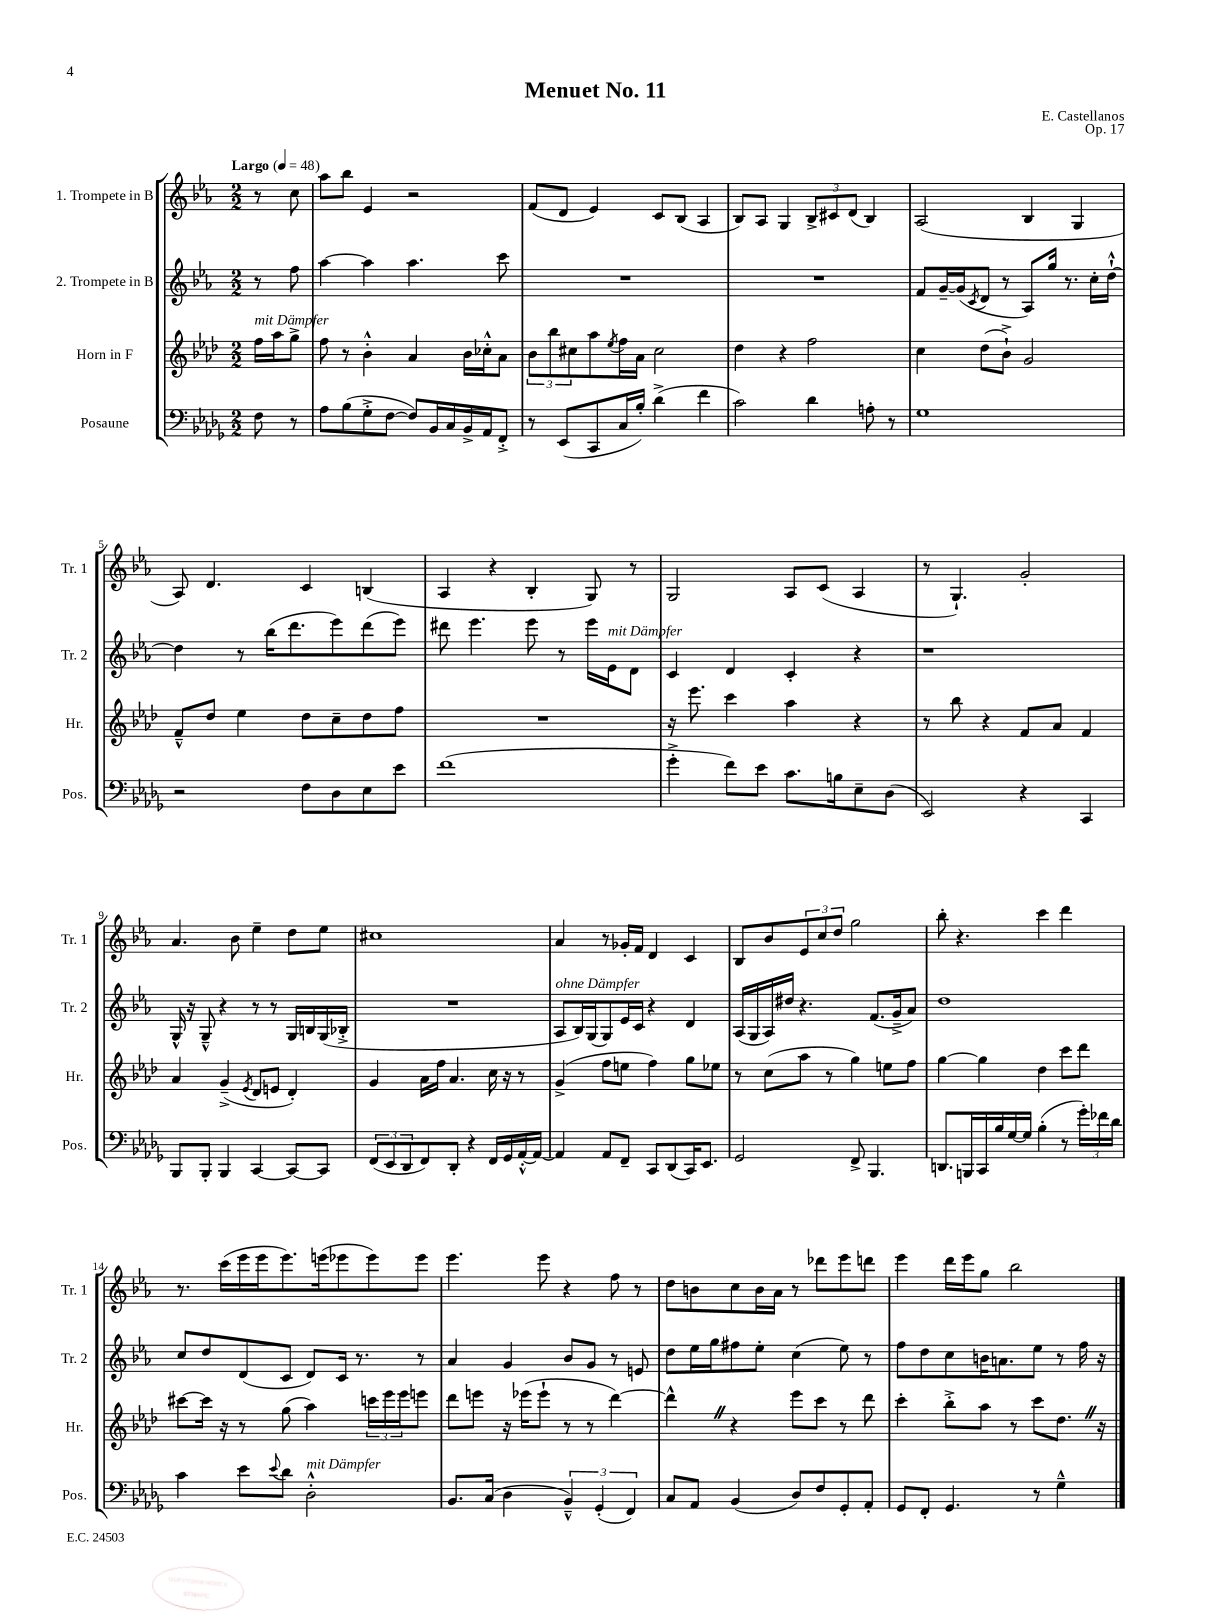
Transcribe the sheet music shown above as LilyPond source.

\header { title = "Menuet No. 11" composer = "E. Castellanos" opus = "Op. 17" }
<<
\new StaffGroup <<
\new Staff = "s0" \with { instrumentName = "1. Trompete in B" shortInstrumentName = "Tr. 1" } {
    \clef treble \key ees \major \numericTimeSignature \time 2/2 \partial 4 \tempo "Largo" 4 = 48
    r8 c''8 |
    aes''8 bes''8 ees'4 r2 |
    f'8( d'8 ees'4) c'8 bes8( aes4 |
    bes8) aes8 g4 \tuplet 3/2 { bes8-> cis'8 d'8( } bes4) |
    aes2( bes4 g4 |
    aes8) d'4. c'4 b4( |
    aes4 r4 bes4-. g8) r8 |
    g2 aes8 c'8( aes4 |
    r8 g4.-!) g'2-. |
    aes'4. bes'8 ees''4-- d''8 ees''8 |
    cis''1 |
    aes'4 r8 ges'16-. f'16 d'4 c'4 |
    bes8 bes'8 \tuplet 3/2 { ees'8 c''8 d''8 } g''2 |
    bes''8-. r4. c'''4 d'''4 |
    r8. c'''16( ees'''16 ees'''16 ees'''8.) e'''16( ees'''8 ees'''8) ees'''8 |
    ees'''4. ees'''8 r4 f''8 r8 |
    d''8 b'8 c''8 b'16 aes'16 r8 des'''8 ees'''8 d'''8 |
    ees'''4 d'''16 ees'''16 g''8 bes''2 \bar "|." |
}
\new Staff = "s1" \with { instrumentName = "2. Trompete in B" shortInstrumentName = "Tr. 2" } {
    \clef treble \key ees \major \numericTimeSignature \time 2/2 \partial 4
    r8 f''8 |
    aes''4~ aes''4 aes''4. c'''8 |
    R1 |
    R1 |
    f'8 g'16~-- g'16( \acciaccatura { c'8 } d'8 r8 aes8) g''16 r8. c''16-. d''16~-!-^ |
    d''4 r8 bes''16( d'''8. ees'''8) d'''8( ees'''8) |
    dis'''8 ees'''4. ees'''8 r8 ees'''16 ees'16^\markup { \italic "mit Dämpfer" } d'8 |
    c'4 d'4 c'4-. r4 |
    r1 |
    g16-^ r16 g8---^ r4 r8 r8 g16 b16 g16( bes16-.-> |
    R1 |
    aes8^\markup { \italic "ohne Dämpfer" } bes16) g16( g8) ees'16 c'16 r4 d'4 |
    aes16( g16 aes16) dis''16 r4. f'8.( g'16---> aes'8) |
    d''1 |
    c''8 d''8 d'8( c'8 d'8) c'16 r8. r8 |
    aes'4 g'4 bes'8 g'8 r8 e'8 |
    d''8 ees''16 g''16 fis''8 ees''8-. c''4( ees''8) r8 |
    f''8 d''8 c''8 b'16 a'8. ees''8 r8 f''16 r16 \bar "|." |
}
\new Staff = "s2" \with { instrumentName = "Horn in F" shortInstrumentName = "Hr." } {
    \clef treble \key aes \major \numericTimeSignature \time 2/2 \partial 4
    f''16^\markup { \italic "mit Dämpfer" } aes''16 g''8-> |
    f''8 r8 bes'4-.-^ aes'4 bes'16 ces''16-.-^ aes'8 |
    \tuplet 3/2 { bes'8 bes''8 cis''8 } aes''8 \acciaccatura { ees''8 } f''16 aes'16 cis''2 |
    des''4 r4 f''2 |
    c''4 des''8( bes'8-!->) g'2 |
    f'8---^ des''8 ees''4 des''8 c''8-- des''8 f''8 |
    R1 |
    r16 ees'''8. c'''4 aes''4 r4 |
    r8 bes''8 r4 f'8 aes'8 f'4 |
    aes'4 g'4--->( \acciaccatura { ees'8 } des'8 e'8 des'4-.) |
    g'4 aes'16 f''16 aes'4. c''16 r16 r8 |
    g'4->( f''8 e''8 f''4) g''8 ees''8 |
    r8 c''8( aes''8 r8 g''4) e''8 f''8 |
    g''4~ g''4 des''4 c'''8 des'''8 |
    cis'''8~ cis'''16 r16 r8 g''8( aes''4) \tuplet 3/2 { c'''16 ees'''16 ees'''16 } e'''8 |
    des'''8 e'''8 r16 ees'''16( ees'''8-! r8 r8 des'''4~) |
    des'''4-^ \once \override BreathingSign.text = \markup { \musicglyph "scripts.caesura.straight" } \breathe r4 ees'''8 c'''8 r8 des'''8 |
    c'''4-. bes''8-.-> aes''8 r8 c'''8 des''8. \once \override BreathingSign.text = \markup { \musicglyph "scripts.caesura.straight" } \breathe r16 \bar "|." |
}
\new Staff = "s3" \with { instrumentName = "Posaune" shortInstrumentName = "Pos." } {
    \clef bass \key des \major \numericTimeSignature \time 2/2 \partial 4
    f8 r8 |
    aes8 bes8( ges8-.-> f8~ f8) bes,16 c16 bes,16-> aes,16 f,8-.-> |
    r8 ees,8( c,8 c16 bes16-.) des'4->( f'4 |
    c'2) des'4 a8-. r8 |
    ges1 |
    r2 f8 des8 ees8 ees'8 |
    f'1( |
    ges'4-.-> f'8) ees'8 c'8. b16 ees8-- des8( |
    ees,2) r4 c,4 |
    bes,,8 bes,,8-. bes,,4 c,4~ c,8~ c,8 |
    \tuplet 3/2 { f,8( ees,8 des,8 } f,8) des,8-. r4 f,16 ges,16 aes,16~-.-^ aes,16~ |
    aes,4 aes,8 f,8-- c,8 des,8( c,16) ees,8. |
    ges,2 f,8-> bes,,4. |
    d,8. b,,16 c,16 bes16 ges16~ ges16 bes4-.( r8 \tuplet 3/2 { ges'16-.) fes'16 des'16 } |
    c'4 ees'8 \appoggiatura { ees'8 } des'8 des2-.-^^\markup { \italic "mit Dämpfer" } |
    bes,8. c16( des4 \tuplet 3/2 { bes,4---^) ges,4-.( f,4) } |
    c8 aes,8 bes,4( des8) f8 ges,8-. aes,8-. |
    ges,8 f,8-. ges,4. r8 ges4---^ \bar "|." |
}
>>
>>
